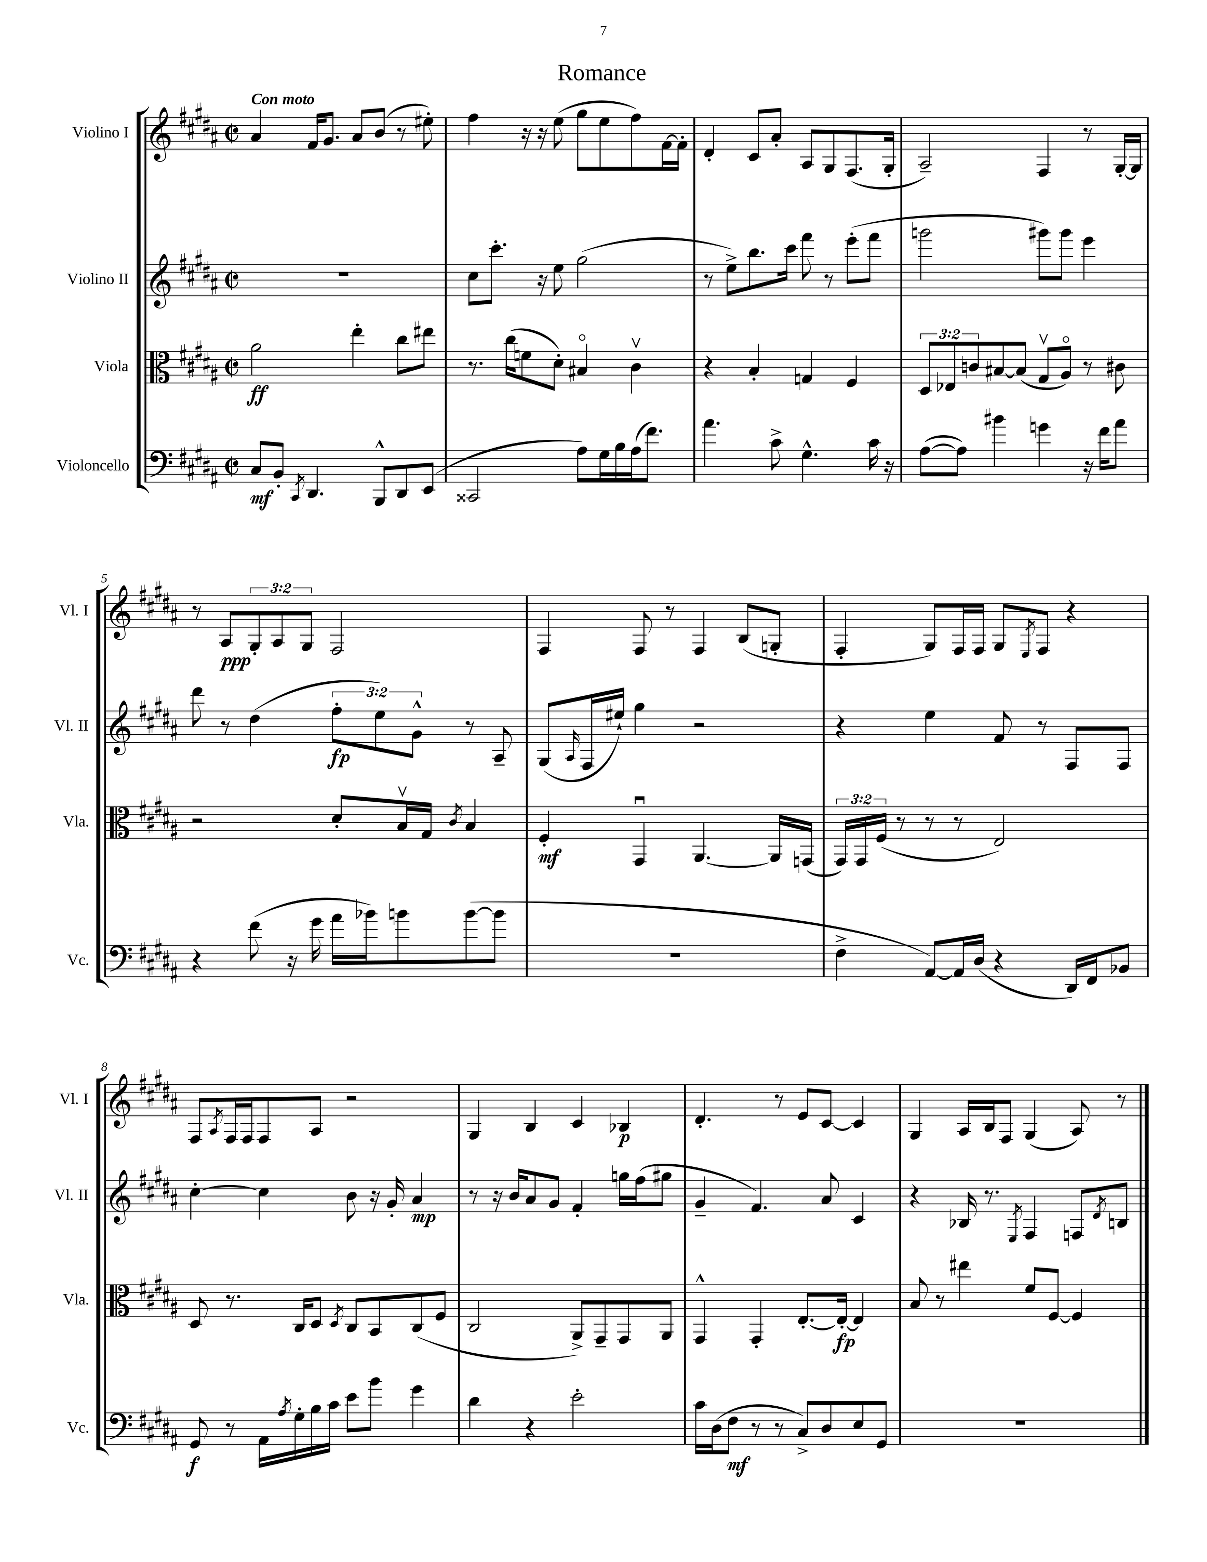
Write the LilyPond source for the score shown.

\header { title = "Romance" }
<<
\new StaffGroup <<
\new Staff = "s0" \with { instrumentName = "Violino I" shortInstrumentName = "Vl. I" } {
    \clef treble \key b \major \defaultTimeSignature \time 2/2 \override Staff.TupletNumber.text = #tuplet-number::calc-fraction-text \tempo "Con moto"
    ais'4 fis'16 gis'8. ais'8 b'8( r8 eis''8-.) |
    fis''4 r16 r16 e''8( gis''8 e''8 fis''8) fis'16~ fis'16-. |
    dis'4-. cis'8 ais'8-. ais8 gis8 fis8.( gis16-. |
    ais2--) fis4 r8 gis16~-. gis16 |
    r8 ais8\ppp \tuplet 3/2 { gis8-. ais8 gis8 } fis2 |
    fis4 fis8 r8 fis4 b8( g8-. |
    fis4-. gis8) fis16 fis16 gis8 \acciaccatura { e8 } fis8 r4 |
    fis8 \acciaccatura { ais8 } fis16 fis16 fis8 ais8 r2 |
    gis4 b4 cis'4 bes4\p |
    dis'4.-. r8 e'8 cis'8~ cis'4 |
    gis4 ais16 b16 fis8 gis4( ais8) r8 \bar "|." |
}
\new Staff = "s1" \with { instrumentName = "Violino II" shortInstrumentName = "Vl. II" } {
    \clef treble \key b \major \defaultTimeSignature \time 2/2 \override Staff.TupletNumber.text = #tuplet-number::calc-fraction-text
    R1 |
    cis''8 cis'''8.-. r16 e''8 gis''2( |
    r8 e''8->) b''8. cis'''16 fis'''8 r8 e'''8-.( fis'''8 |
    g'''2 gis'''8) gis'''8 e'''4 |
    dis'''8 r8 dis''4( \tuplet 3/2 { fis''8-.\fp e''8) gis'8-^ } r8 ais8-- |
    gis8( \grace { ais16 } fis16 eis''16-!) gis''4 r2 |
    r4 e''4 fis'8 r8 fis8 fis8 |
    cis''4~-. cis''4 b'8 r16 gis'16-. ais'4\mp |
    r8 r16 b'16 ais'8 gis'8 fis'4-. g''16 fis''16( gis''8 |
    gis'4-- fis'4.) ais'8 cis'4 |
    r4 bes16 r8. \acciaccatura { e8 } fis4 f8 \acciaccatura { dis'8 } b8 \bar "|." |
}
\new Staff = "s2" \with { instrumentName = "Viola" shortInstrumentName = "Vla." } {
    \clef alto \key b \major \defaultTimeSignature \time 2/2 \override Staff.TupletNumber.text = #tuplet-number::calc-fraction-text
    ais'2\ff e''4-. cis''8 eis''8 |
    r8. cis''16( f'8 dis'8-.) bis4\flageolet cis'4\upbow |
    r4 b4-. g4 fis4 |
    \tuplet 3/2 { dis8 ees8 c'8 } bis8~ bis8( gis8\upbow ais8\flageolet) r8 cis'8 |
    r2 dis'8-. b16\upbow gis16 \acciaccatura { cis'8 } b4 |
    fis4-.\mf gis,4\downbow ais,4.~ ais,16 g,16( |
    \tuplet 3/2 { gis,16) gis,16 fis16( } r8 r8 r8 e2) |
    dis8 r8. cis16 dis8 \acciaccatura { dis8 } cis8 b,8 cis8( fis8 |
    cis2 ais,8->) gis,8-- gis,8 ais,8 |
    gis,4-^ gis,4-. e8.~-. e16~-.\fp e4 |
    b8 r8 eis''4 fis'8 fis8~ fis4 \bar "|." |
}
\new Staff = "s3" \with { instrumentName = "Violoncello" shortInstrumentName = "Vc." } {
    \clef bass \key b \major \defaultTimeSignature \time 2/2
    cis8\mf b,8-. \acciaccatura { cis,8 } dis,4. b,,8-^ dis,8 e,8( |
    cisis,2 ais8) gis16 b16 ais16( fis'8.) |
    ais'4. cis'8-> gis4.-^ cis'16 r16 |
    ais8~( ais8) bis'4 g'4 r16 fis'16 ais'8 |
    r4 fis'8( r16 gis'16 ais'16 bes'16) b'8 b'8~( b'8 |
    R1 |
    fis4-> ais,8~) ais,16 dis16( r4 dis,16) fis,16 bes,8 |
    gis,8\f r8 ais,16 \acciaccatura { ais8 } gis16-. b16 cis'16 e'8 b'8 gis'4 |
    dis'4 r4 e'2-. |
    cis'16 dis16( fis8\mf r8 r8 cis8->) dis8 e8 gis,8 |
    R1 \bar "|." |
}
>>
>>
